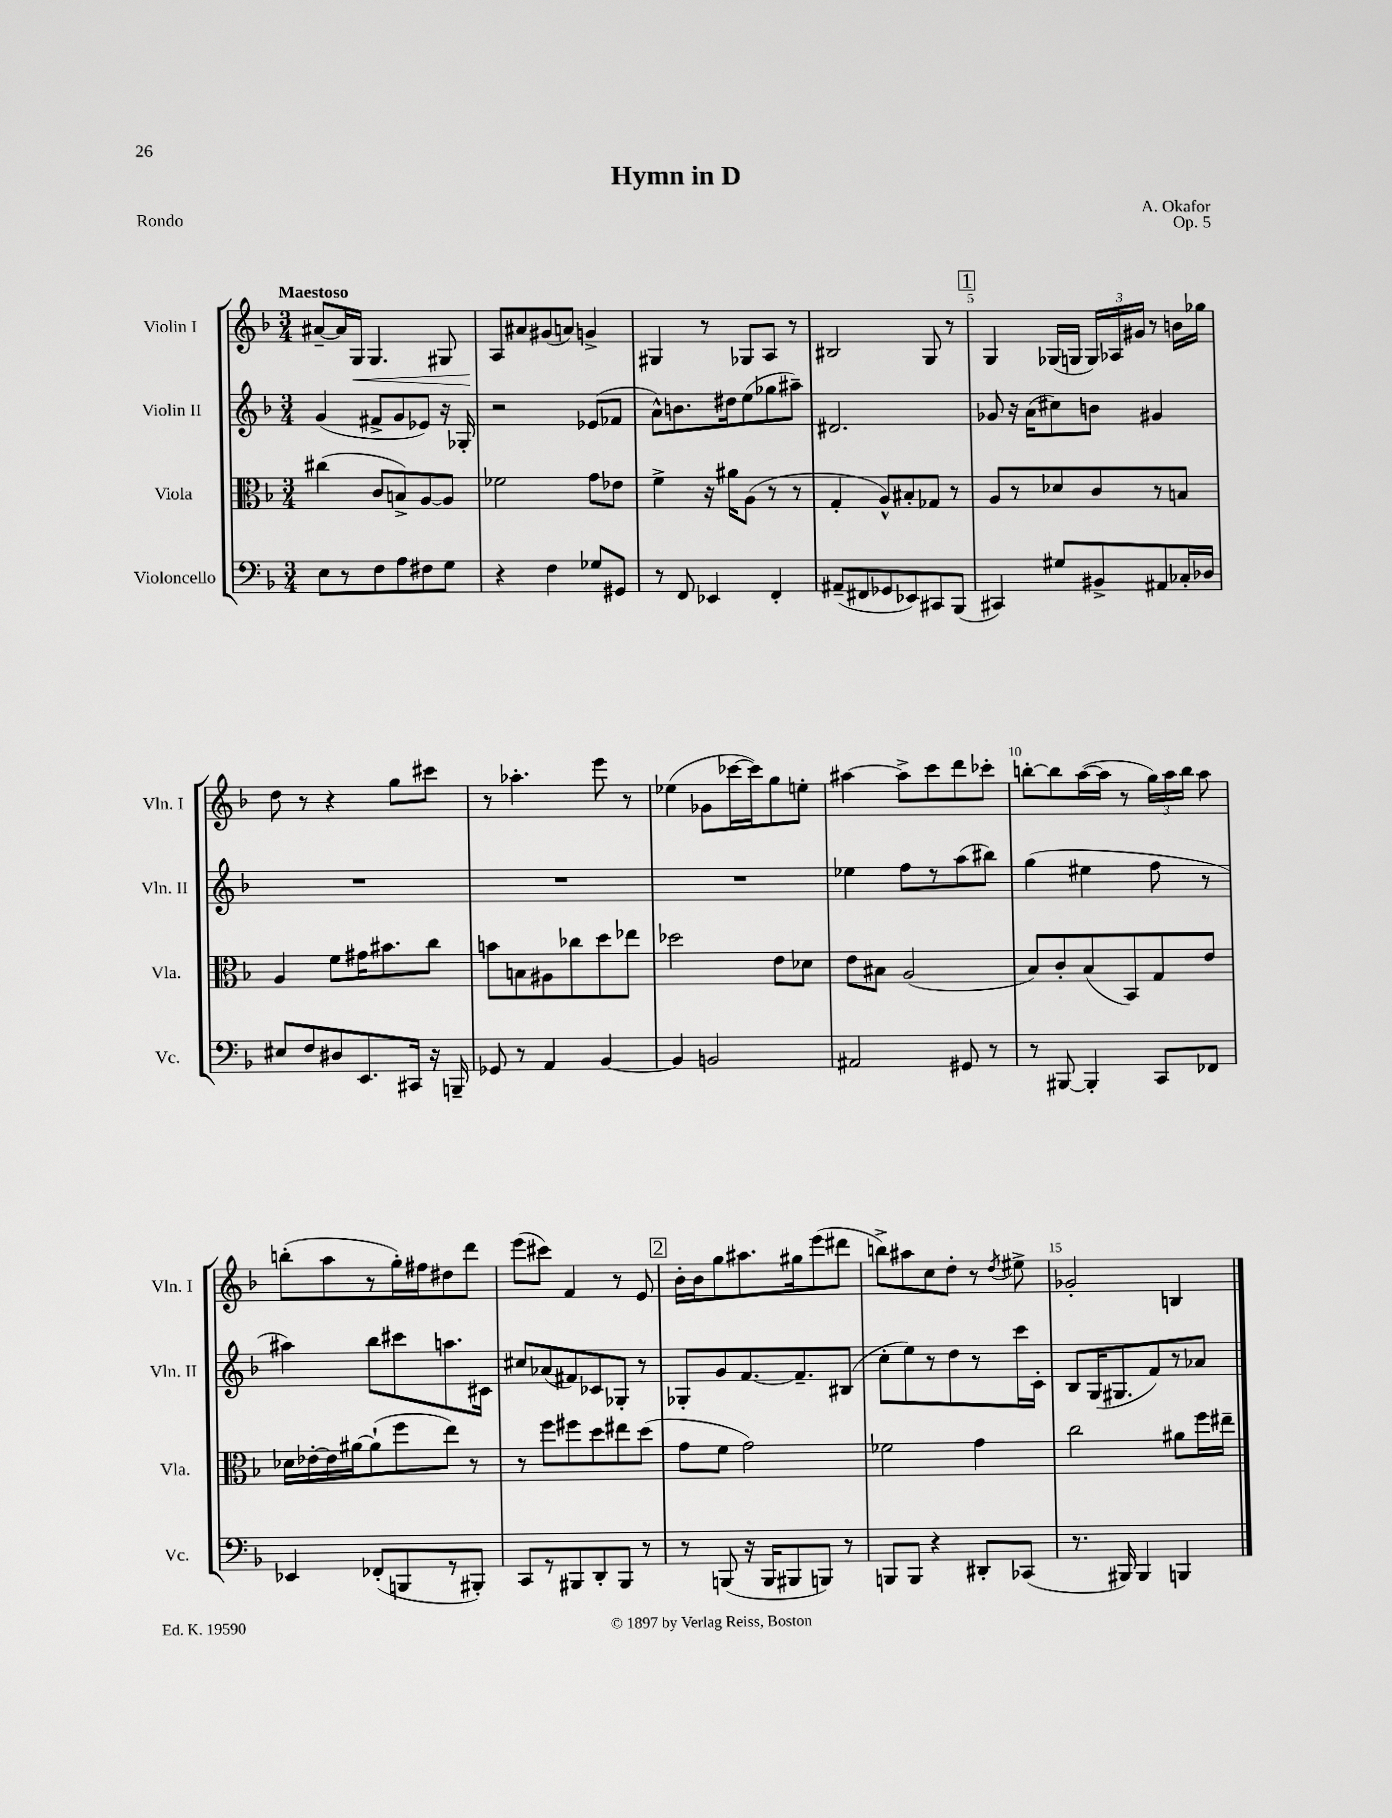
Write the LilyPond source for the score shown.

\header { title = "Hymn in D" composer = "A. Okafor" opus = "Op. 5" piece = "Rondo" }
<<
\new StaffGroup <<
\new Staff = "s0" \with { instrumentName = "Violin I" shortInstrumentName = "Vln. I" } {
    \clef treble \key f \major \numericTimeSignature \time 3/4 \tempo "Maestoso"
    \autoBeamOff ais'8[~-- ais'16 g16]\< g4. gis8 |
    a8[\! ais'8 gis'8( a'8]) g'4-> |
    gis4 r8 ges8[ a8] r8 |
    bis2 g8 r8 |
    \mark \markup { \box "1" } g4 ges16[( g16] \tuplet 3/2 { g16[) aes16 gis'16] } r8 b'16[ ges''16] |
    d''8 r8 r4 g''8[ cis'''8] |
    r8 aes''4.-. e'''8 r8 |
    ees''4( ges'8[ ces'''16~ ces'''16) g''8 e''8]-. |
    ais''4~ ais''8[-> c'''8 d'''8 ces'''8]-. |
    b''8[~-. b''8 a''16~( a''16] r8 \tuplet 3/2 { g''16[) a''16 b''16] } a''8 |
    b''8[-.( a''8 r8 g''16-.) fis''16 dis''8 d'''8] |
    e'''8[( cis'''8]) f'4 r8 e'8 |
    \mark \markup { \box "2" } bes'16[-. bes'16 g''8 ais''8. gis''16 e'''8( dis'''8] |
    b''8[->) ais''8 c''8 d''8]-. r8 \acciaccatura { d''8 } eis''8-> |
    ges'2-. b4 \bar "|." |
}
\new Staff = "s1" \with { instrumentName = "Violin II" shortInstrumentName = "Vln. II" } {
    \clef treble \key f \major \numericTimeSignature \time 3/4
    \autoBeamOff g'4( fis'8[-> g'8 ees'8]) r16 ges16-. |
    r2 ees'8[( fes'8] |
    a'8[-^) b'8. dis''16 e''8( ges''8 ais''8]--) |
    dis'2. |
    \mark \markup { \box "1" } ges'8 r16 a'16[( cis''8) b'8] gis'4 |
    R2. |
    R2. |
    R2. |
    ees''4 f''8[ r8 a''8( bis''8]) |
    g''4( eis''4 f''8 r8 |
    ais''4) bes''8[ cis'''8 a''8. cis'16] |
    cis''8[ aes'8( fis'8) ces'8 ges8]-. r8 |
    \mark \markup { \box "2" } ges8[-. g'8 f'8.~ f'8.-- bis8]( |
    c''8[-. e''8) r8 d''8 r8 c'''16 c'16]-. |
    bes8[ g16( gis8. f'8) r8 aes'8] \bar "|." |
}
\new Staff = "s2" \with { instrumentName = "Viola" shortInstrumentName = "Vla." } {
    \clef alto \key f \major \numericTimeSignature \time 3/4
    \autoBeamOff cis''4( c'8[ b8->) a8~ a8] |
    fes'2 g'8[ ees'8] |
    f'4-> r16 ais'16[ a8]( r8 r8 |
    g4-. a8[-^) bis8-. ges8] r8 |
    \mark \markup { \box "1" } a8[ r8 des'8 c'8 r8 b8] |
    a4 f'8[ gis'16 bis'8. c''8] |
    b'8[ b8 ais8 ces''8 d''8 ees''8] |
    des''2 e'8[ des'8] |
    e'8[ bis8] a2( |
    bes8[) c'8-. bes8( bes,8) g8 e'8] |
    des'16[ ees'16~-. ees'16 ais'16~ ais'8-!( f''8 e''8]) r8 |
    r8 f''8[ fis''8 d''8 eis''8 d''8]( |
    \mark \markup { \box "2" } g'8[ f'8] g'2) |
    fes'2 g'4 |
    c''2 ais'8[ f''16 eis''16]-- \bar "|." |
}
\new Staff = "s3" \with { instrumentName = "Violoncello" shortInstrumentName = "Vc." } {
    \clef bass \key f \major \numericTimeSignature \time 3/4
    \autoBeamOff e8[ r8 f8 a8 fis8 g8] |
    r4 f4 ges8[ gis,8] |
    r8 f,8 ees,4 f,4-. |
    ais,8[--( fis,8 ges,8 ees,8) cis,8 bes,,8]( |
    \mark \markup { \box "1" } cis,4) gis8[ bis,8-> ais,8 ces16-. des16] |
    eis8[ f8 dis8 e,8. cis,16] r16 b,,16-- |
    ges,8 r8 a,4 bes,4~ |
    bes,4 b,2 |
    ais,2 gis,8 r8 |
    r8 bis,,8~ bis,,4-. c,8[ fes,8] |
    ees,4 fes,8[-.( b,,8 r8 bis,,8]-.) |
    c,8[ r8 bis,,8 d,8-. bis,,8] r8 |
    \mark \markup { \box "2" } r8 b,,8( r16 b,,16[ bis,,8 b,,8]) r8 |
    b,,8[ b,,8] r4 dis,8[-. ces,8]( |
    r8. bis,,16) bis,,4 b,,4 \bar "|." |
}
>>
>>
\layout { \context { \Score \override BarNumber.break-visibility = ##(#f #t #t) barNumberVisibility = #(every-nth-bar-number-visible 5) } }
